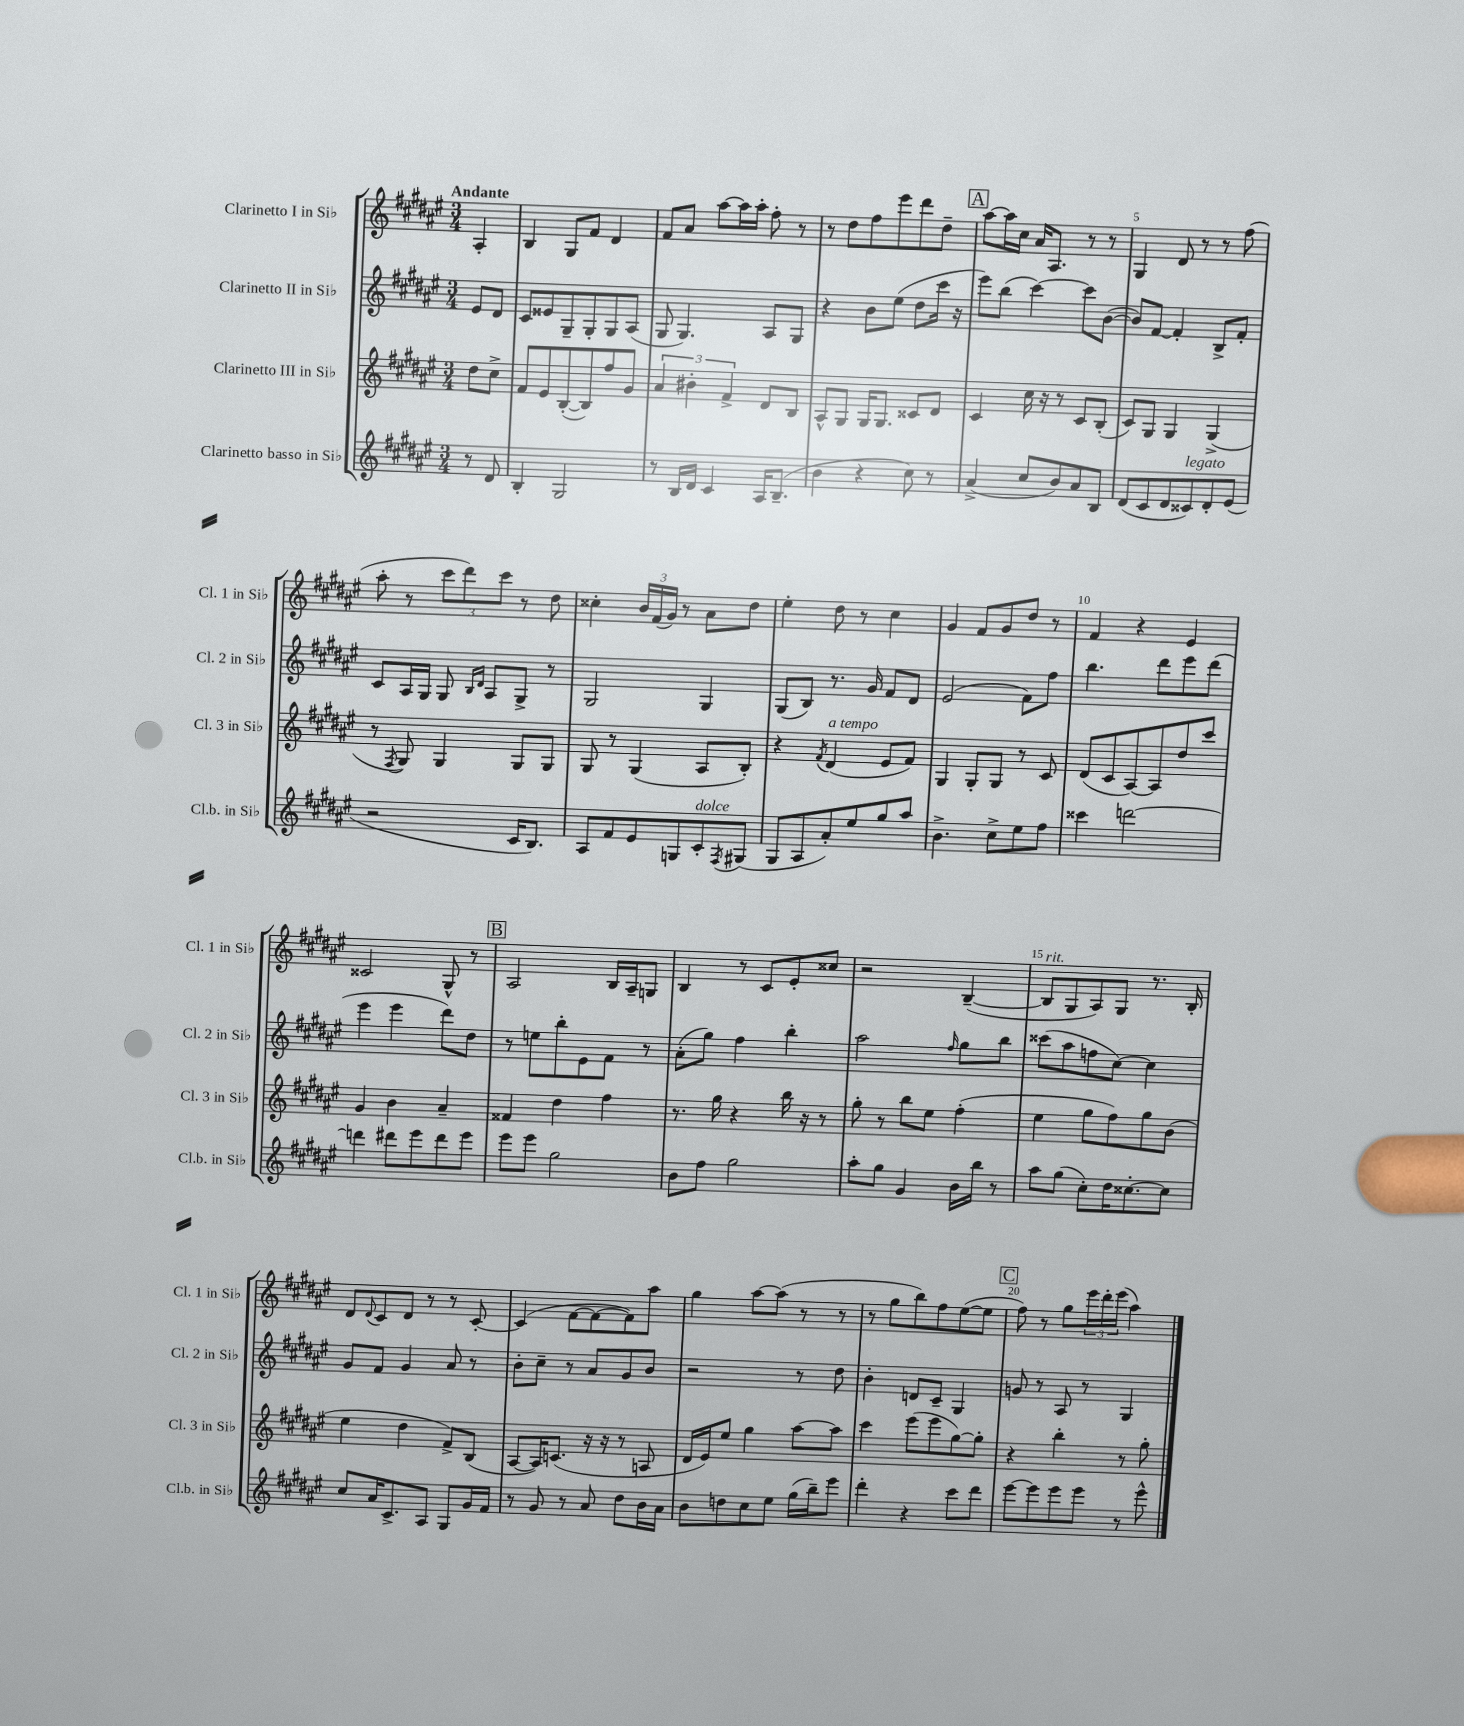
<<
\new StaffGroup <<
\new Staff = "s0" \with { instrumentName = "Clarinetto I in Sib" shortInstrumentName = "Cl. 1 in Sib" } {
    \clef treble \key fis \major \numericTimeSignature \time 3/4 \partial 4 \tempo "Andante"
    ais4-. |
    b4 gis8 fis'8 dis'4 |
    fis'8 ais'8 ais''8~ ais''16 ais''16-. fis''8-. r8 |
    r8 dis''8 fis''8 eis'''8 dis'''8 dis''8-- |
    \mark \markup { \box "A" } ais''8~ ais''16 cis''16 ais'16 ais8. r8 r8 |
    gis4 dis'8 r8 r8 fis''8( |
    ais''8-. r8 \tuplet 3/2 { cis'''8 dis'''8) cis'''8 } r8 dis''8 |
    cisis''4-. \tuplet 3/2 { b'16 fis'16( gis'16) } r8 ais'8 dis''8 |
    eis''4-. dis''8 r8 cis''4 |
    gis'4 fis'8 gis'8 dis''8 r8 |
    fis'4 r4 eis'4 |
    cisis'2 gis8-^ r8 |
    \mark \markup { \box "B" } ais2 b16 ais16-- g8 |
    b4 r8 cis'8 eis'8-. cisis''8 |
    r2 b4~--( |
    b8^\markup { \italic "rit." } gis8 ais8) gis8 r8. b16-. |
    dis'8 \appoggiatura { dis'8 } cis'8 dis'8 r8 r8 cis'8~-. |
    cis'4( fis'8~ fis'8~ fis'8) ais''8 |
    gis''4 ais''8~ ais''8( r8 r8 |
    r8 gis''8 b''8) fis''8 eis''8~( eis''8 |
    \mark \markup { \box "C" } fis''8) r8 gis''8 \tuplet 3/2 { eis'''16 dis'''16-. eis'''16( } ais''4) \bar "|." |
}
\new Staff = "s1" \with { instrumentName = "Clarinetto II in Sib" shortInstrumentName = "Cl. 2 in Sib" } {
    \clef treble \key fis \major \numericTimeSignature \time 3/4 \partial 4
    eis'8 dis'8 |
    cis'8 eisis'8 gis8-- gis8-. gis8 ais8( |
    gis8 gis4.) ais8 gis8 |
    r4 b'8 eis''8( dis''8 cis'''16 r16 |
    \mark \markup { \box "A" } eis'''8) b''8( cis'''4~) cis'''8 b'8~( |
    b'8) fis'8~ fis'4-. b8-> fis'8-. |
    cis'8 ais16 gis16 gis8 \grace { b16 dis'16 } ais8 gis8-> r8 |
    gis2 gis4 |
    gis8( b8) r8. gis'16 fis'8 dis'8 |
    eis'2( fis'8) fis''8 |
    b''4. dis'''8 eis'''8 dis'''8( |
    eis'''4 eis'''4 dis'''8) dis''8 |
    \mark \markup { \box "B" } r8 e''8 b''8-. eis'8 fis'8 r8 |
    ais'8-.( gis''8) fis''4 b''4-. |
    ais''2 \grace { fis''16 } gis''8 b''8 |
    cisis'''8( ais''8 f''8 cis''8~) cis''4 |
    gis'8 fis'8 gis'4 ais'8 r8 |
    b'8-. cis''8-- r8 ais'8 gis'8 b'8 |
    r2 r8 dis''8 |
    b'4-. d'8 cis'8-- gis4 |
    \mark \markup { \box "C" } g'8 r8 ais8 r8 gis4 \bar "|." |
}
\new Staff = "s2" \with { instrumentName = "Clarinetto III in Sib" shortInstrumentName = "Cl. 3 in Sib" } {
    \clef treble \key fis \major \numericTimeSignature \time 3/4 \partial 4
    dis''8 cis''8-> |
    fis'8 eis'8 b8~-.( b8) fis''8 gis'8 |
    \tuplet 3/2 { ais'4 bis'4-. fis'4-> } dis'8 b8 |
    ais8-^ gis8 gis16 gis8. cisis'8 dis'8 |
    \mark \markup { \box "A" } cis'4 cis''16 r16 r8 cis'8 b8-.( |
    cis'8) gis8 gis4 gis4->( |
    r8 \acciaccatura { fis8 } gis8) gis4 gis8 gis8 |
    gis8 r8 gis4( ais8 b8-.) |
    r4 \acciaccatura { fis'8 } dis'4^\markup { \italic "a tempo" }( eis'8 fis'8) |
    gis4 gis8-. gis8 r8 cis'8 |
    dis'8( cis'8 ais8~) ais8 dis''8 cis'''8 |
    gis'4 b'4 ais'4-- |
    \mark \markup { \box "B" } fisis'4 dis''4 fis''4 |
    r8. gis''16 r4 b''16 r16 r8 |
    gis''8-. r8 b''8 eis''8 fis''4-.( |
    eis''4 gis''8 fis''8) gis''8 b'8( |
    eis''4 dis''4 fis'8->) b8( |
    ais8~ ais16) c'8.( r16 r16 r8 a8 |
    dis'16 eis'16) eis''8 gis''4 ais''8~ ais''8 |
    cis'''4 eis'''8( eis'''8 gis''8~) gis''8-. |
    \mark \markup { \box "C" } r4 b''4-. r8 gis''8-. \bar "|." |
}
\new Staff = "s3" \with { instrumentName = "Clarinetto basso in Sib" shortInstrumentName = "Cl.b. in Sib" } {
    \clef treble \key fis \major \numericTimeSignature \time 3/4 \partial 4
    r8 dis'8 |
    b4-. gis2 |
    r8 b16 dis'16 cis'4 ais16 b8.--( |
    b'4 r4 cis''8) r8 |
    \mark \markup { \box "A" } ais'4->( cis''8 b'8) ais'8 b8 |
    dis'8( cis'8 dis'8 cisis'8^\markup { \italic "legato" }) dis'8-. eis'8( |
    r2 cis'16 b8.) |
    ais8 fis'8 eis'8 g8 cis'8-.^\markup { \italic "dolce" } \acciaccatura { fis8 } gis8( |
    gis8 ais8 ais'8-.) eis''8 gis''8 ais''8 |
    b'4.-> cis''8-> eis''8 fis''8 |
    cisis'''4 d'''2~ |
    d'''4 dis'''8 eis'''8 dis'''8 eis'''8 |
    \mark \markup { \box "B" } eis'''8 eis'''8 gis''2 |
    b'8 fis''8 gis''2 |
    ais''8-. gis''8 gis'4 b'16 b''16 r8 |
    ais''8 gis''8( cis''8-.) dis''16 cisis''8.~-. cisis''8 |
    cis''8 ais'16 cis'8.-> ais8 gis8 gis'16 fis'16 |
    r8 gis'8 r8 ais'8 dis''8 b'16 ais'16 |
    b'8 d''8 cis''8 eis''8 gis''16( b''16--) eis'''8 |
    dis'''4-. r4 cis'''8 dis'''8 |
    \mark \markup { \box "C" } eis'''8~ eis'''8 eis'''8 eis'''8 r8 eis'''8-^ \bar "|." |
}
>>
>>
\layout { \context { \Score \override BarNumber.break-visibility = ##(#f #t #t) barNumberVisibility = #(every-nth-bar-number-visible 5) } }
